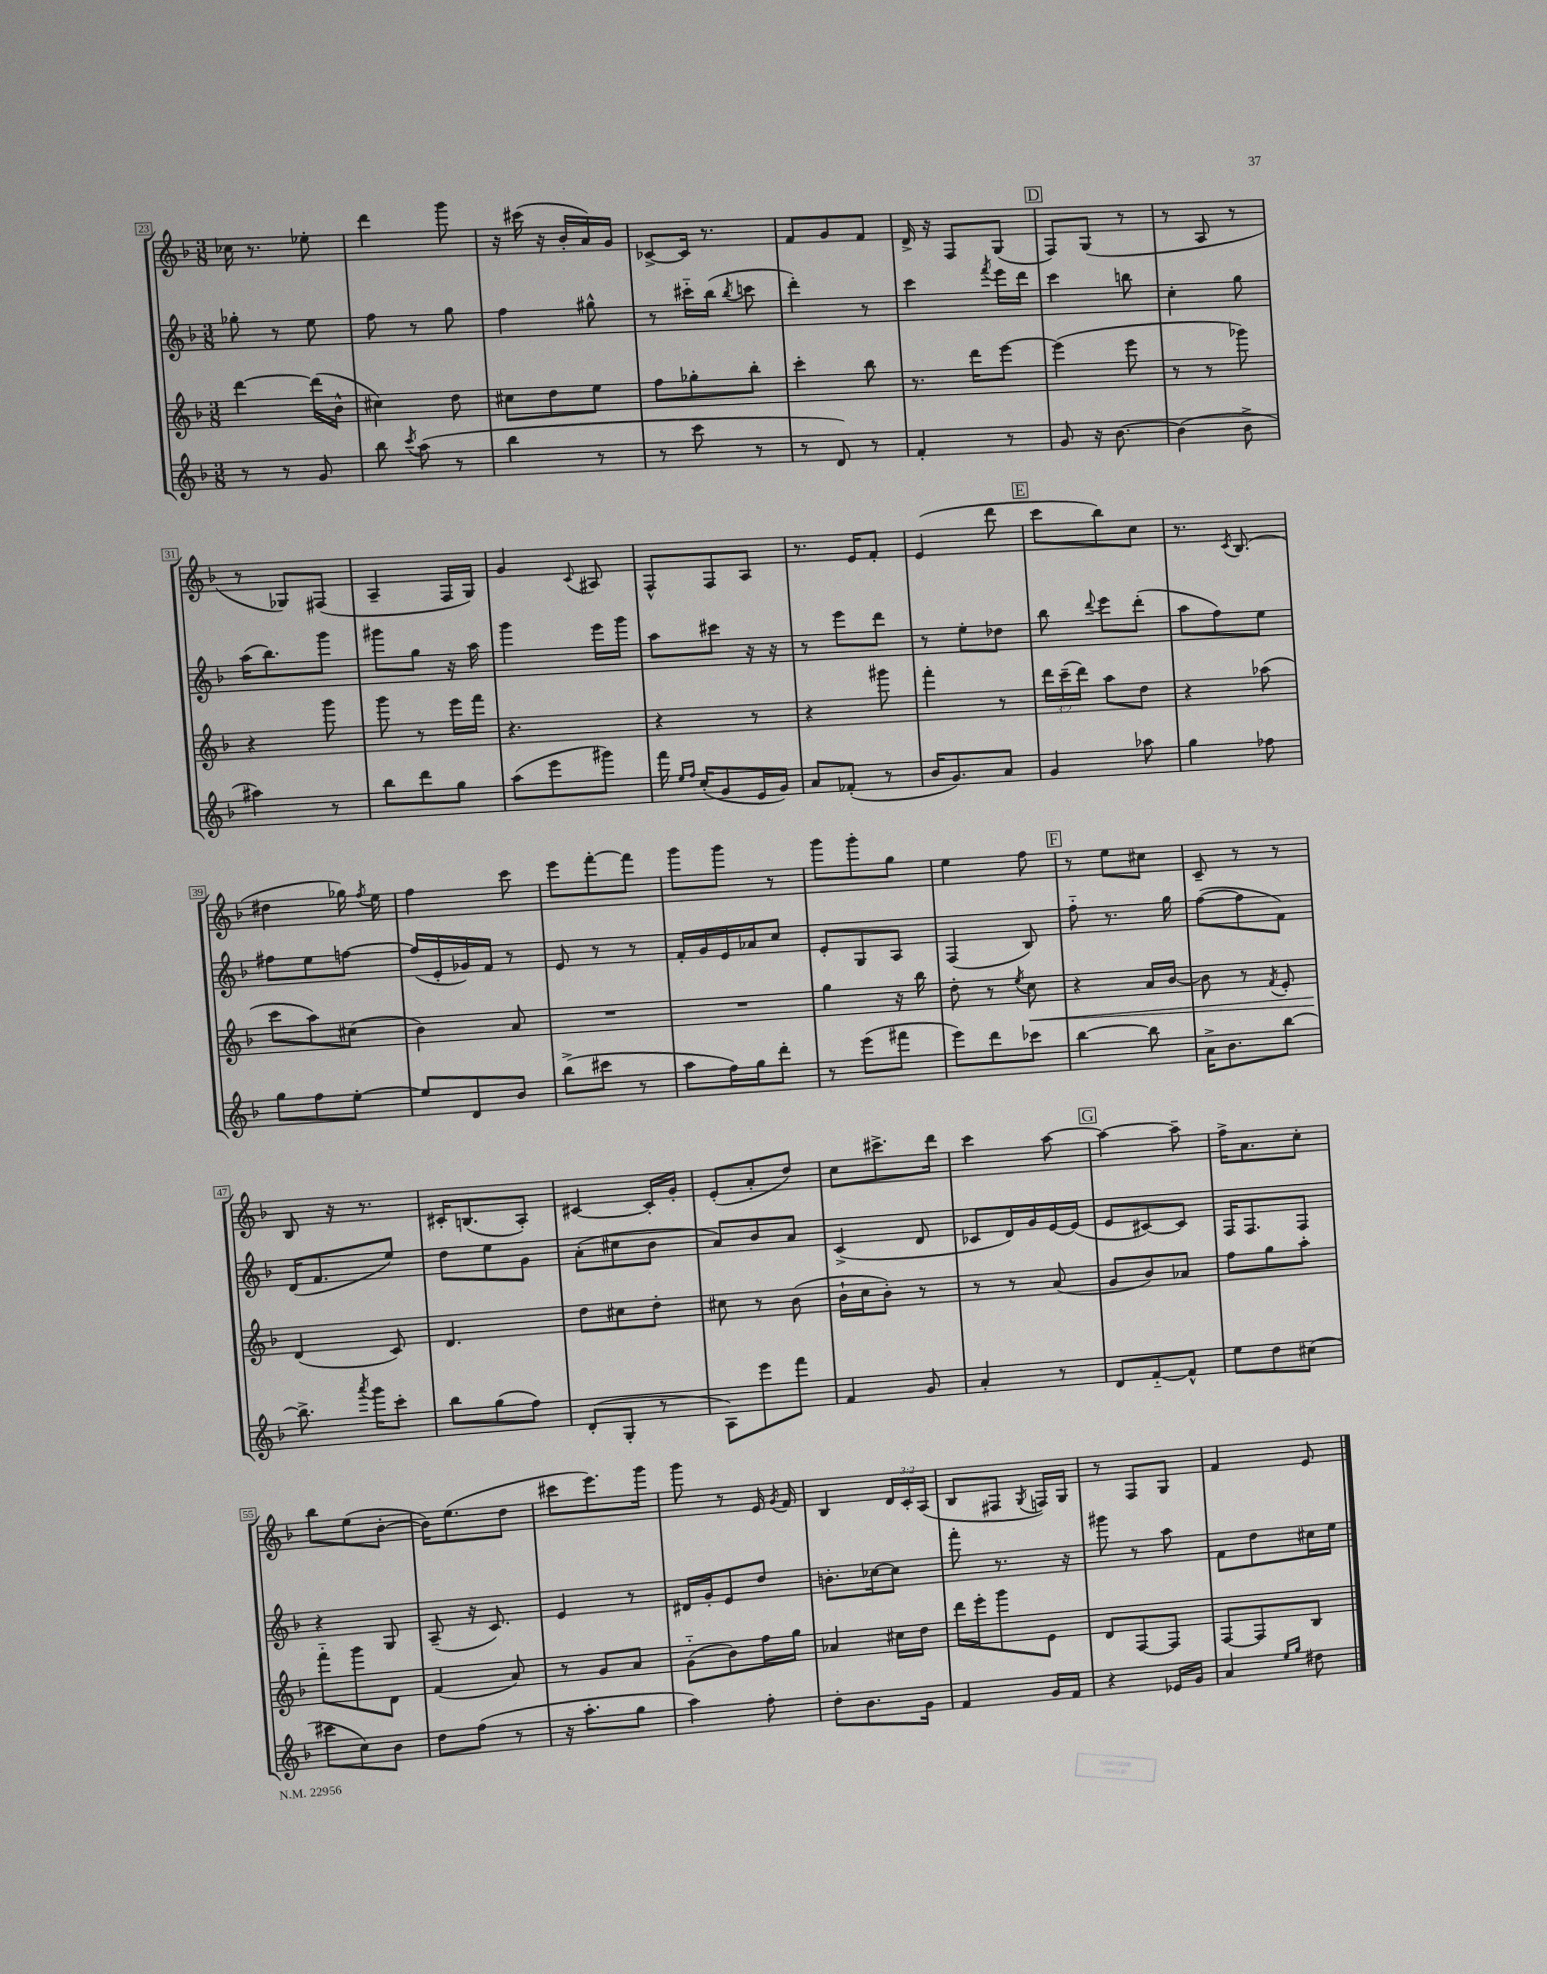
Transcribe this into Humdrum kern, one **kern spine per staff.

**kern	**kern	**kern	**kern
*staff4	*staff3	*staff2	*staff1
*clefG2	*clefG2	*clefG2	*clefG2
*k[b-]	*k[b-]	*k[b-]	*k[b-]
*M3/8	*M3/8	*M3/8	*M3/8
8r	[4ddd	8gg-'	16cc-
.	.	.	8.r
8r	.	8r	.
8g	(16ddd]	8ee	8ee-'
.	16b-^^	.	.
=	=	=	=
8bb-	4cc#)	8ff	4ddd
8qccc	.	.	.
(8aa	.	8r	.
8r	8dd	8gg	8ggg
=	=	=	=
4bb-	8cc#	4ff	16r
.	.	.	(16ccc#
.	8dd	.	16r
.	.	.	16b-'
8r	8ee	8gg#^^	16a)
.	.	.	16g
=	=	=	=
8r	8ff	8r	[8c-^
8ccc	8gg-'	16ccc#'~	16c-]
.	.	(16bb-	8.r
.	.	8qbb-	.
8r	8bb-'	8ccc	.
=	=	=	=
8r	4ccc'	4ddd')	8f
8d)	.	.	8g
8r	8bb-	8r	8f
=	=	=	=
4f'	8.r	4ccc	16d^
.	.	.	16r
.	.	.	8F
.	16ddd	.	.
.	.	8qfff	.
8r	[8eee	16eee	(8G
.	.	16ddd	.
=	=	=	=
8g	(4eee]	4ccc	8F)
16r	.	.	(8G
[8.b-	.	.	.
.	8eee	8bb	8r
=	=	=	=
(4b-]	8r	4cc'	8r
.	8r	.	8A
8b-^	8ggg-)	8gg	8r
=	=	=	=
4aa#)	4r	(16aa	8r
.	.	8.bb-)	.
.	.	.	8G-)
8r	8ggg	8ggg	(8F#
=	=	=	=
8bb-	8ggg	8ggg#	4A~
8ddd	8r	8gg	.
8gg	16eee	16r	16F
.	16fff	16aa	16G)
=	=	=	=
(8aa	4.r	4ggg	4g
8eee	.	.	.
.	.	.	8qqc
8ggg#)	.	16eee	8A#
.	.	16ggg	.
=	=	=	=
16fff	4r	8aa	8F^^
16qqee	.	.	.
16qqff	.	.	.
(16cc'	.	.	.
8g	.	8ccc#	8F
16e	8r	16r	8A
16g)	.	16r	.
=	=	=	=
8a	4r	8r	8.r
(8f-'	.	8eee	.
.	.	.	16e
8r	8ggg#	8ddd	8f'
=	=	=	=
16b-	4fff'	8r	(4e
8.g)	.	.	.
.	.	8ee'	.
8a	8r	8dd-	8ddd
=	=	=	=
4g	24ddd	8bb-	8ccc
.	(24ccc~	.	.
.	24ddd)	.	.
.	.	8qqddd	.
.	8aa	8eee	8bb-)
8aa-	8dd	(8ddd'	8cc
=	=	=	=
4gg	4r	8aa	8.r
.	.	8ff)	.
.	.	.	8qc
.	.	.	(8.B-
8ff-	(8aa-	8ee	.
=	=	=	=
8gg	8ccc	8ff#	4dd#
8ff	8aa)	8ee	.
[8ee'	(8cc#	[8ff	16gg-)
.	.	.	8qff
.	.	.	16ee
=	=	=	=
8ee]	4b-)	(16ff]	4ff
.	.	16e'	.
8d	.	16g-)	.
.	.	16f	.
8b-	8a	8r	8ccc
=	=	=	=
(8bb-^	4.r	8e	8eee
8ccc#	.	8r	[8fff'
8r	.	8r	8fff]
=	=	=	=
8aa	4.r	16f'	8ggg
.	.	16g	.
16ff)	.	16e	8ggg
16gg	.	16a-	.
8ddd'	.	8cc	8r
=	=	=	=
8r	4gg	8e'	8ggg
(8eee	.	8G	8ggg'
8fff#	16r	8A	8gg
.	16bb-	.	.
=	=	=	=
8eee)	8dd'	(4F	4ee
8ddd	8r	.	.
.	8qee	.	.
8ccc-	8cc	8B-)	8ff
=	=	=	=
[4bb-	4r	8ff'~	8r
.	.	8.r	8ee
8bb-]	16a	.	8cc#
.	[16b-	16gg	.
=	=	=	=
16a^	8b-]	([8ff	8c~
8.b-	.	.	.
.	8r	8ff]	8r
.	8qf	.	.
[8bb-	8e'	8f)	8r
=	=	=	=
8.bb-^]	(4d	(16d	8B-
.	.	8.f	.
.	.	.	16r
8qaaa	.	.	.
16ggg	.	.	8.r
8ccc'	8c)	8ee)	.
=	=	=	=
8bb-	4.d	8dd	16c#'
.	.	.	(8.B
(8gg	.	8ee	.
8ff)	.	8g	8A')
=	=	=	=
(8d'	8dd	(8a'	[4c#
8G'	8cc#	8cc#	.
8r	8dd'	8b-	16c#']
.	.	.	16g'
=	=	=	=
8A)	8cc#	8a)	(8e'
8eee	8r	8b-	8a'
8fff	(8b-	8a	8dd)
=	=	=	=
4f	16b-`	(4c^	8cc
.	16cc	.	.
.	8b-')	.	8.ccc#^
8g	8r	8d	.
.	.	.	16ddd
=	=	=	=
4a'	8r	8c-	4ccc
.	8r	16d)	.
.	.	16g	.
8r	(8a	[16e	[8aa
.	.	(16e]	.
=	=	=	=
8d	8g	8e	4aa_
[8f'~	8b-)	[8c#)	.
8f^^]	8a-	8c#]	8aa~]
=	=	=	=
8ee	8ff	16F	16ff^
.	.	8.F	8.a
8dd	8gg	.	.
(8cc#	8aa'	8F	8cc'
=	=	=	=
8ccc#	8fff'~	4r	8bb-
8cc)	8ggg	.	(8ee
8b-	8d	8G	[8b-'
=	=	=	=
8dd	(4f	(8A~	16b-])
.	.	.	(8.ee
(8ff	.	16r	.
.	.	8.c)	.
8r	8a)	.	8dd
=	=	=	=
16r	8r	4e	8ccc#
8.aa'	.	.	.
.	8g	.	8.eee)
8gg	8a	8r	.
.	.	.	16ggg
=	=	=	=
4aa)	(8g'~	16d#	8ggg
.	.	16g'	.
.	8b-)	8e	8r
8ff'	16ff	8dd	16e
.	.	.	8qg
.	16gg	.	16f
=	=	=	=
8dd'	4a-	8.b'	4B-
8.b-	.	.	.
.	.	[16cc-	.
.	16cc#	8cc-]	24d
.	.	.	24c'
16g	16dd	.	.
.	.	.	(24A
=	=	=	=
4f	16ddd	8fff'	8B-
.	16eee'	.	.
.	8ggg	8.r	8F#
.	.	.	8qG
16g	8e	.	16F)
16f	.	16r	16G
=	=	=	=
4r	8d	8ggg#	8r
.	[8F	8r	8F
16e-	8F]	8aa	8G
16g	.	.	.
=	=	=	=
4a	[8F	8f	4f
.	8F]	8dd	.
16qqee	.	.	.
16qqgg	.	.	.
8dd#	8B-	16cc#	8e
.	.	16ee	.
==	==	==	==
*-	*-	*-	*-
